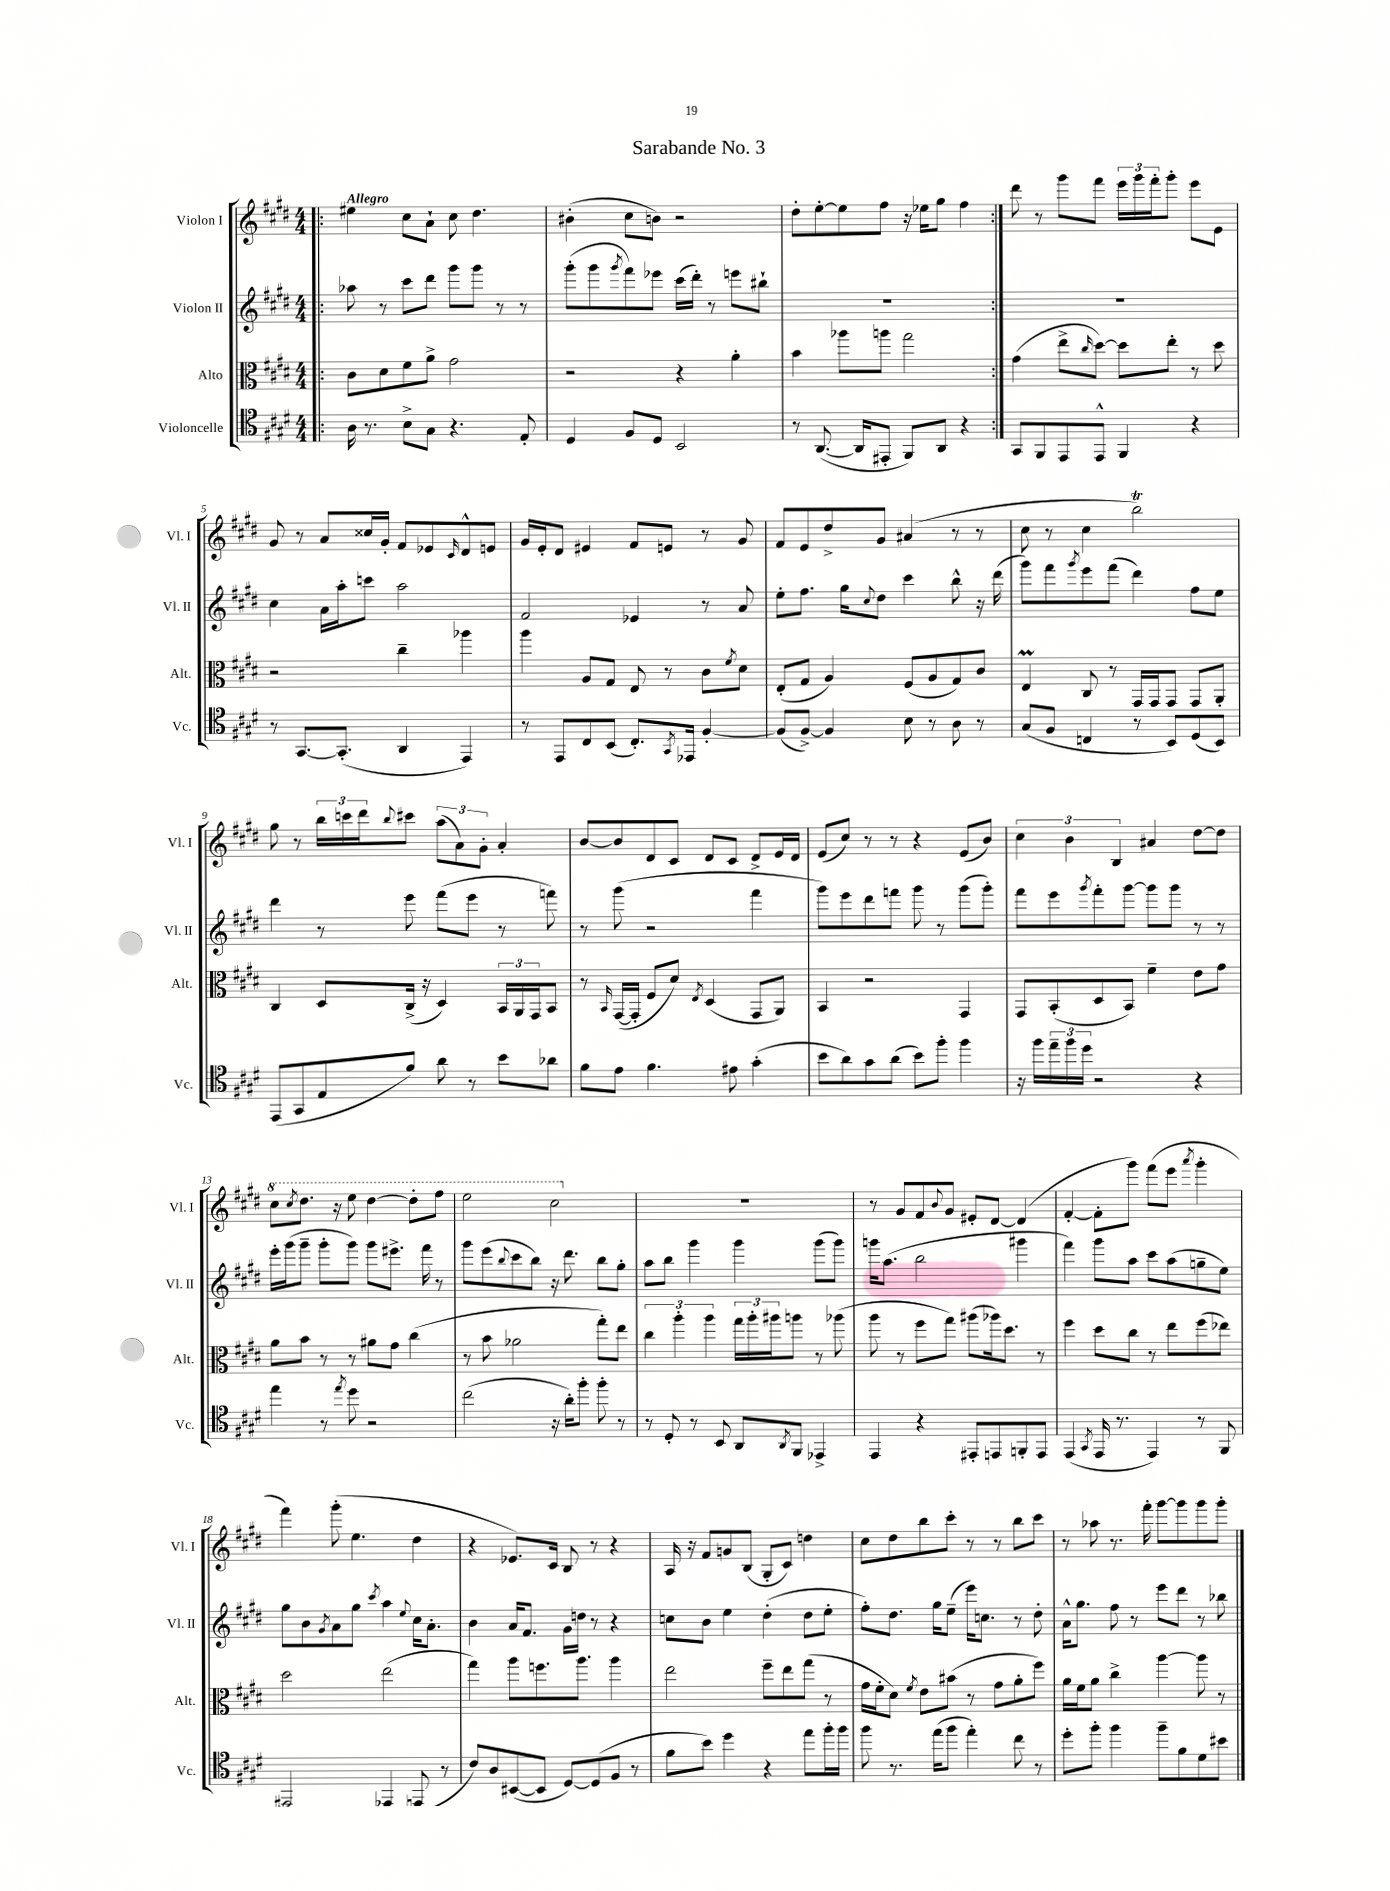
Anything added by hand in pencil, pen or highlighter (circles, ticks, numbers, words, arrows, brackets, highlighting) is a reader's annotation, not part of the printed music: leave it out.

**kern	**kern	**kern	**kern
*staff4	*staff3	*staff2	*staff1
*clefC4	*clefC3	*clefG2	*clefG2
*k[f#c#g#d#]	*k[f#c#g#d#]	*k[f#c#g#d#]	*k[f#c#g#d#]
*M4/4	*M4/4	*M4/4	*M4/4
=!|:	=!|:	=!|:	=!|:
16A	8c#	8aa-	4ee#
8.r	.	.	.
.	8d#	8r	.
8B^	8f#	8ccc#	8cc#
8G#	8a^	8ddd#	8a`
4.r	2g#	8ggg#	8cc#
.	.	8ggg#	4.dd#
.	.	8r	.
8E'	.	8r	.
=	=	=	=
4D#	2r	(8ggg#'	(4b#'
.	.	8ggg#	.
.	.	8qggg#	.
8F#	.	8fff#)	8cc#
8D#	.	8eee-	8b)
2BB	4r	(16ccc#	2r
.	.	16ddd#')	.
.	.	8r	.
.	4a'	8eee	.
.	.	8bb#`	.
=	=	=	=
8r	4b	1r	8dd#'
([8.AA	.	.	[8ee'
.	8aa-	.	8ee]
16AA]	.	.	.
8EE#'	8aa	.	8ff#
8FF#)	2gg#	.	16r
.	.	.	16ee-
8AA	.	.	8gg#
4r	.	.	4ff#
=:|!	=:|!	=:|!	=:|!
8GG#	(4g#	1r	8ddd#
8FF#	.	.	8r
8EE	8ee^	.	8ggg#
.	16qqcc#	.	.
8EE^^	[8dd#)	.	8fff#
4FF#	8dd#]	.	24eee
.	.	.	24ggg#
.	.	.	24fff#'
.	8ee'	.	8ggg#'
4r	8r	.	8eee
.	8dd#	.	8e
=	=	=	=
8r	2r	4cc#	8g#
[8.GG#	.	.	8r
.	.	16a	8a
(8.GG#']	.	16aa'	.
.	.	8ccc	16cc##
.	.	.	16g#'
4AA	4cc#~	2aa	8f#
.	.	.	8e-
.	.	.	16qqc#
4EE)	4aa-	.	8d#^^
.	.	.	8e
=	=	=	=
8r	4aa	2f#	16g#
.	.	.	16e'
8EE	.	.	8d#
8C#	8A	.	4e#
(8BB	8G#	.	.
8.C#')	8E	4e-	8f#
.	8r	.	8e
8qGG#	.	.	.
16EE-	.	.	.
[4F#'	8c#	8r	8r
.	8qf#	.	.
.	8d#	8a	8g#
=	=	=	=
(8F#]	(8E'	8ee'	8f#
[8F#^)	8G#	8.ff#	8e
4F#]	4A)	.	8dd#^
.	.	16gg#	.
.	.	8qqcc#	.
.	.	8dd#	8g#
8B	(8F#	4ccc#	(4a#
8r	8A	.	.
8A	8G#)	8bb^^	8r
8r	8c#	16r	8r
.	.	(16ddd#	.
=	=	=	=
(8G#	4E	8ggg#)	8cc#
8F#	.	8fff#	8r
.	.	8qggg#	.
4C	8C#	8eee	4cc#
.	8r	(8fff#	.
8r	16GG#	4ddd#)	2bb)
.	16GG#	.	.
8BB)	8GG#	.	.
(8D#	8GG#	8ff#	.
8BB)	8AA'	8ee	.
=	=	=	=
(8EE	4C#	4ddd#	8gg#
8GG#	.	.	8r
8E	8D#	8r	24bb
.	.	.	24ccc
.	.	.	24ddd#
.	.	.	8qqbb
8f#)	(16C#^	8eee	8ccc#
.	16r	.	.
8a	4D#)	(8fff#	(12aa
.	.	.	12a)
8r	.	8eee	.
.	.	.	12g#'
8b	24BB	8r	4a'
.	24AA	.	.
.	24GG#	.	.
8a-	8BB	8fff)	.
=	=	=	=
8f#	8r	8r	[8b
.	16qqBB	.	.
8e	([16GG#	(8ggg#	8b]
.	16GG#']	.	.
4.f#	8F#	2r	8d#
.	8d#)	.	8c#
.	8qE	.	.
.	(4D#	.	8d#
8e#	.	.	8c#
(4g#'	8GG#	4fff#	8d#^
.	8AA)	.	16e
.	.	.	16d#
=	=	=	=
8b	4BB	8ggg#)	(8e
8a)	.	8eee	8cc#)
8g#	2r	8ddd#	8r
(8a	.	8fff	8r
8b)	.	8ggg#	4r
8ff#'	.	8r	.
4ff#	4GG#	(8ggg#	(8e
.	.	8ggg#')	8b)
=	=	=	=
16r	8GG#	8fff#	6cc#
16ff#	.	.	.
24ee~	(8BB'	8eee	.
24ff#	.	.	6b
24dd#	.	.	.
.	.	8qggg#	.
2r	8D#	8fff#'	.
.	.	.	6B
.	8BB)	[8ggg#	.
.	4f#~	8ggg#]	4a#
.	.	8ggg#	.
4r	8e	8r	[8dd#
.	8g#	8r	8dd#]
=	=	=	=
4ee	8a	16eee'	8ccc#
.	.	(16ggg#	.
.	.	.	8qccc#
.	8b	8ggg#~	8.ddd#
8r	8r	8ggg#'	.
.	.	.	16r
8qee	.	.	.
8dd#	8r	8ggg#)	8eee
2r	8a#	8ggg#	[4ddd#
.	8g#	8.eee#^	.
.	(4cc#	.	8ddd#']
.	.	16fff#	.
.	.	8r	8fff#
=	=	=	=
(2cc#	8r	8ggg#	2eee
.	8b	(8eee	.
.	.	8qqbb	.
.	2a-	8ccc#	.
.	.	8bb)	.
16r	.	16r	2ccc#
16a')	.	8.ddd#	.
8ff#'	.	.	.
8ff#'	8gg#')	8bb	.
8r	8ee	8gg#'	.
=	=	=	=
8r	6cc#	8aa	1r
8D#'	.	8bb	.
.	6aa'	.	.
8r	.	4ggg#	.
.	6aa	.	.
8BB	.	.	.
8AA	24gg#	4ggg#	.
.	24aa'	.	.
.	24aa#	.	.
8qAA	.	.	.
8FF#	8aa	.	.
4EE-^	8r	(8ggg#	.
.	(8aa-	8ggg#)	.
=	=	=	=
4EE	8aa	16ggg	8r
.	.	(8.aa	.
.	8r	.	8g#
4r	8ff#	2bb	8f#
.	.	.	8qqb
.	8gg#)	.	8g#
8EE#'	(8aa#	.	8e#'
8EE	16aa-)	.	[8d#
.	8.dd#	.	.
8FF'	.	4ggg#	(4d#]
8EE	8r	.	.
=	=	=	=
(4EE	4ff#	4fff#)	[4f#'
8qGG#	.	.	.
16EE	8dd#	8ggg#	8f#']
8.r	.	.	.
.	8cc#	8aa	8ggg#)
4EE)	8r	8ccc#	(8fff#
.	8ee	(8aa	8eee
.	.	.	8qaaa
8r	(8ff#	8gg~	4ggg#'
8FF#	8ee-)	8ee)	.
=	=	=	=
2EE#	2dd#	8gg#	4fff#)
.	.	8b	.
.	.	8qg#	.
.	.	8a	(8ggg#'
.	.	8gg#	4.ee
.	.	8qccc#	.
4EE-	(2ee	4aa	.
.	.	8qqee	.
(8EE	.	16cc#	4dd#
.	.	8.a'	.
8r	.	.	.
=	=	=	=
8c#)	4gg#)	4b	4r
8A	.	.	.
([8BB#	8aa	16a	8.e-)
.	.	8.f#	.
8BB#]	8.ff	.	.
.	.	.	16c#
[8D#)	.	16g#	8B
.	8.aa	16dd	.
(8D#]	.	8r	8r
8F#	4aa	4r	4r
8r	.	.	.
=	=	=	=
8f#	2ee	8cc	16A
.	.	.	16r
8b)	.	8b	8f#
4dd#	.	4ee	8g
.	.	.	(8B
4r	8ff#~	(4dd#'	8G#'
.	8ee	.	8c#)
8ee	(8gg#	8dd#	4dd
16ff#'	8r	8ee'	.
16ff#	.	.	.
=	=	=	=
8ff#	16g#	8ff#')	8cc#
.	16f#'	.	.
8.r	8d#)	8.dd#	8dd#
.	8qf#	.	.
.	8e	.	8bb
(16ee	.	16gg#	.
8ff#	(8b#	(8ee~	8ccc#'
4ee')	8r	16eee)	8r
.	.	8.cc	.
.	8g#	.	8r
8cc#	8a'	8r	8bb
8r	8ff#)	8dd#'	8ccc#
=	=	=	=
8dd#'	16a	16a^^	8r
.	16f#	8.gg#	.
8ff#'	8a	.	8aa-
4ff#	4cc#^	8ff#	8.r
.	.	8r	.
.	.	.	16fff#'
8ff#~	[4aa	8eee	[8ggg#
8f#	.	8ddd#	8ggg#]
8d#	8aa]	8r	8ggg#
8b#	8r	8bb-	8ggg#'
==	==	==	==
*-	*-	*-	*-
